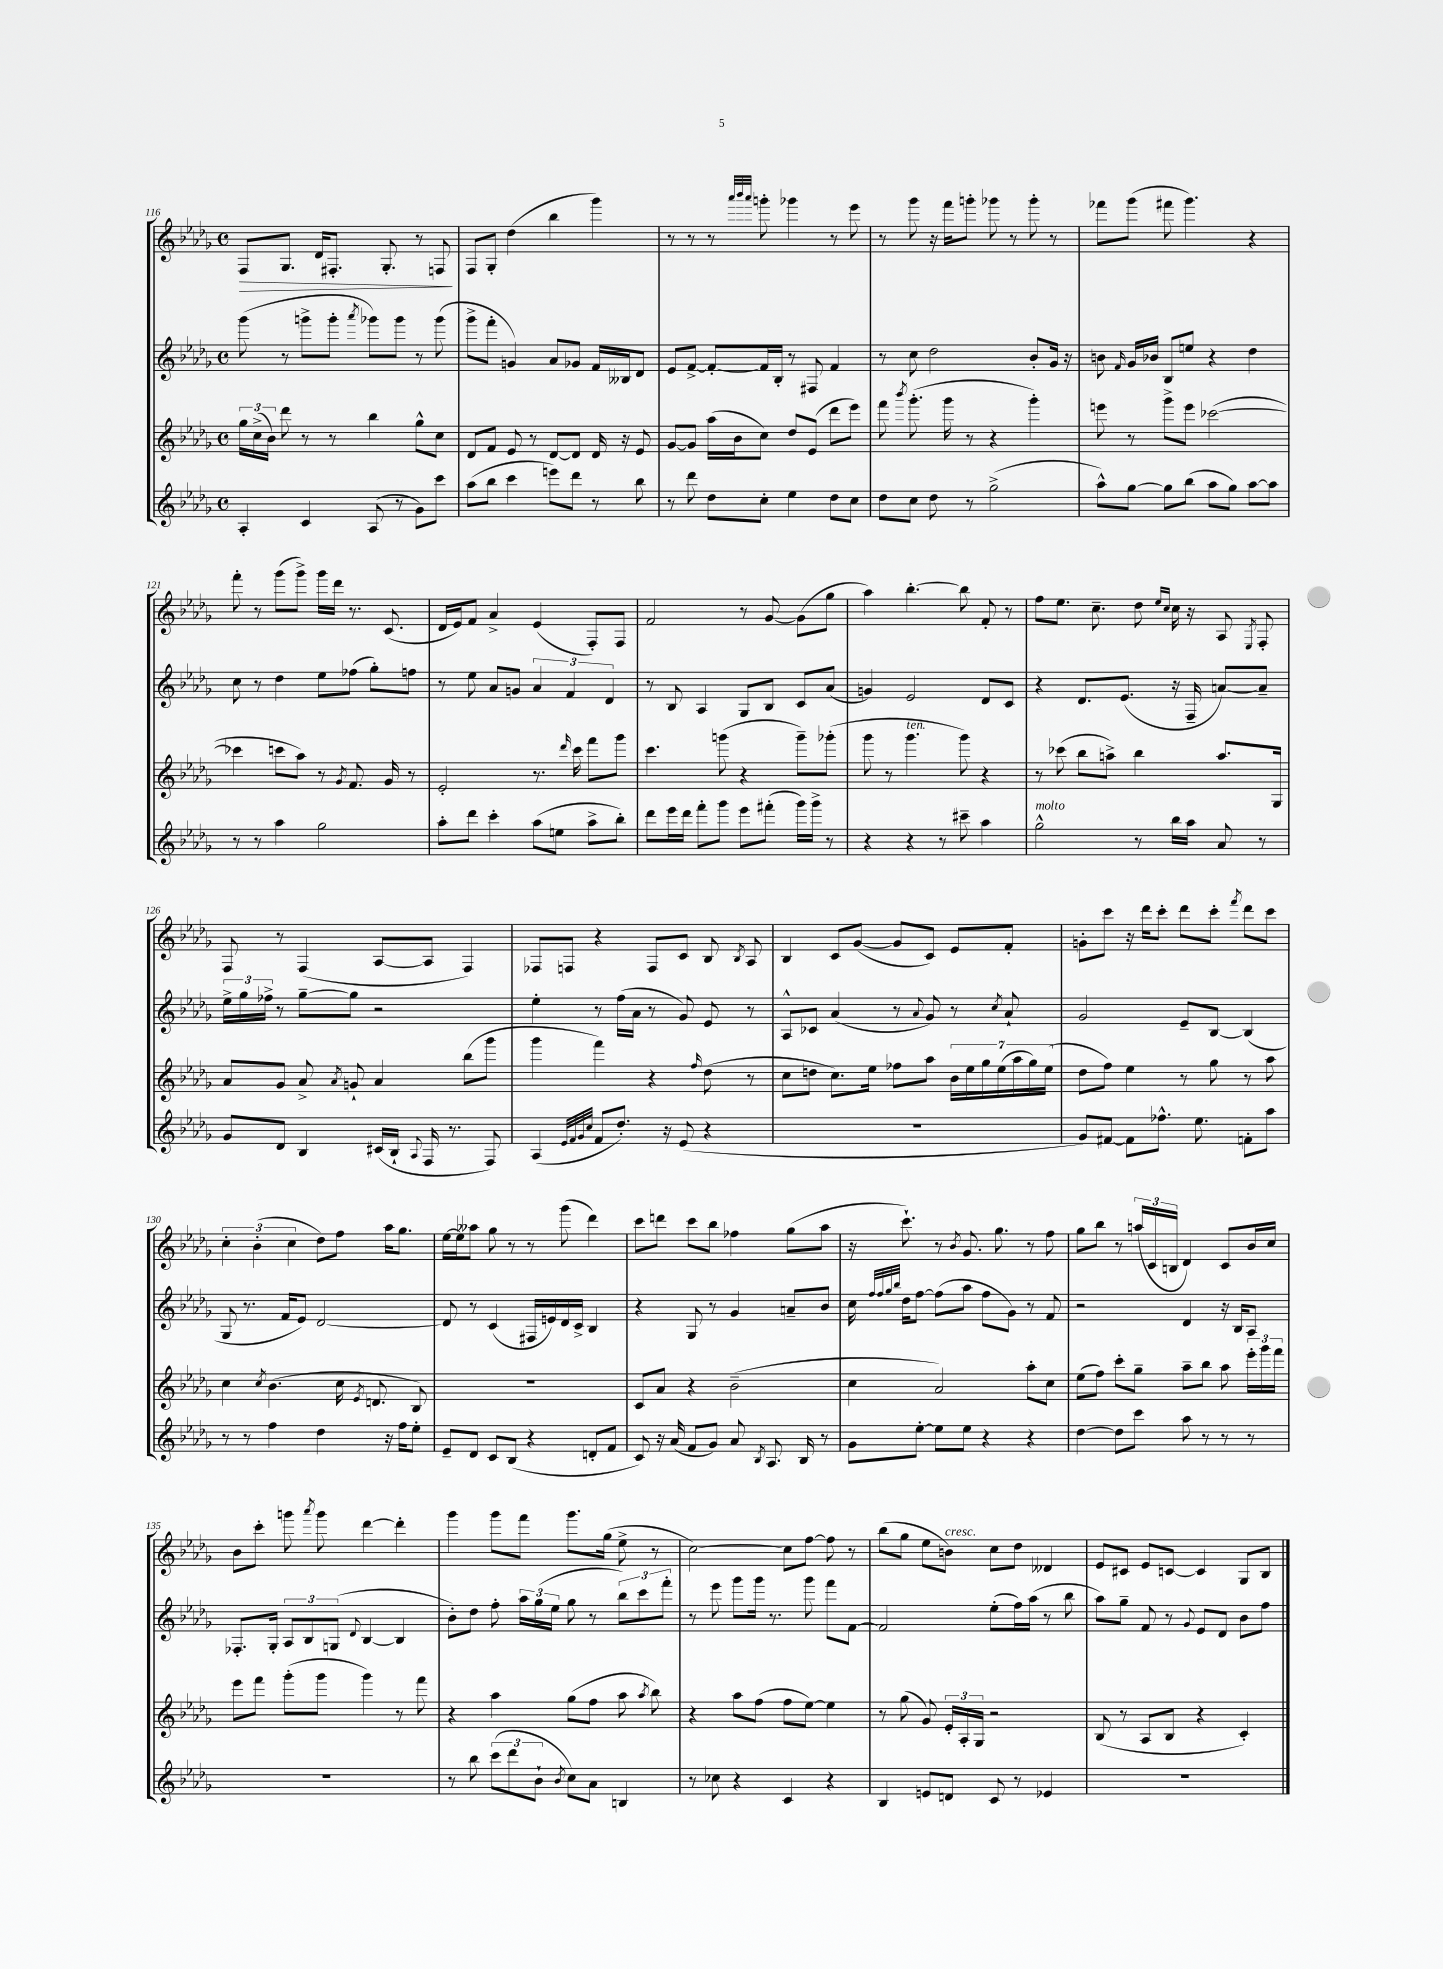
<<
\new StaffGroup <<
\new Staff = "s0" {
    \clef treble \key des \major \defaultTimeSignature \time 4/4
    \autoBeamOff f8[\> ges8.] des'16[ fis8.]-. ges8.-. r8 f8\! |
    f8[ ges8]-. des''4( bes''4 ges'''4) |
    r8 r8 r8 \grace { aes'''32[ bes'''32 aes'''32] } g'''8-. ges'''4 r8 ees'''8 |
    r8 ges'''8 r16 f'''16[ g'''8]-. ges'''8 r8 ges'''8-. r8 |
    fes'''8[ ges'''8]( fis'''8 ges'''4.) r4 |
    f'''8-. r8 ges'''8[( ges'''8]->) ges'''16[ des'''16] r8. c'8.( |
    des'16[ ees'16) f'8] aes'4-> ees'4( f8[-.) f8] |
    f'2 r8 ges'8~ ges'8[( ges''8] |
    aes''4) bes''4.~-. bes''8 f'8-. r8 |
    f''8[ ees''8.] c''8.-- des''8 \grace { ees''16[ c''16] } c''16 r16 aes8 \acciaccatura { ees8 } f8-. |
    f8 r8 f4( aes8[~ aes8] f4) |
    fes8[ f8] r4 f8[ c'8] bes8 \acciaccatura { bes8 } aes8 |
    bes4 c'8[ ges'8]~( ges'8[ c'8]) ees'8[ f'8]-. |
    g'8[-. c'''8] r16 des'''16[ c'''8]-. des'''8[ c'''8]-. \acciaccatura { f'''8 } des'''8[ c'''8] |
    \tuplet 3/2 { c''4-. bes'4-.( c''4 } des''8[) f''8] aes''16[ ges''8.] |
    ees''16[~ ees''16 aeses''8] ges''8 r8 r8 ges'''8( des'''4) |
    c'''8[ d'''8] c'''8[ bes''8] fes''4 ges''8[( aes''8] |
    r16 c'''8.-!) r8 \acciaccatura { bes'8 } ges'8. ges''8. r8 f''8 |
    ges''8[ bes''8] r8 \tuplet 3/2 { a''16[( c'16 b16] } des'4) c'8[ bes'16 c''16] |
    bes'8[ c'''8]-. g'''8 \acciaccatura { aes'''8 } g'''8 des'''4~ des'''4-. |
    ges'''4 ges'''8[ f'''8] ges'''8.[ ges''16]( ees''8-> r8 |
    c''2~) c''8[ f''8]~ f''8 r8 |
    bes''8[( ges''8] ees''8[ b'8]^\markup { \italic "cresc." }) c''8[ des''8] deses'4 |
    ees'8[ cis'8] ees'8[ c'8]~ c'4 ges8[ bes8] \bar "|." |
}
\new Staff = "s1" {
    \clef treble \key des \major \defaultTimeSignature \time 4/4
    \autoBeamOff ges'''8( r8 g'''8[-> g'''8]-. \acciaccatura { aes'''8 } ges'''8[) ges'''8] r8 ges'''8( |
    ges'''8[-> f'''8]-. g'4) aes'8[ ges'8] f'16[ beses16 des'8] |
    ees'8[ f'8]~-> f'8[~-. f'16 bes16]-. r8 fis8 f'4 |
    r8 c''8 des''2 bes'8[-. ges'16] r16 |
    b'8 \grace { f'16 } ges'16[ bes'16] bes8[ e''8] r4 des''4 |
    c''8 r8 des''4 ees''8[ fes''8]( ges''8[-.) f''8] |
    r8 ees''8 aes'8[ g'8] \tuplet 3/2 { aes'4 f'4 des'4 } |
    r8 bes8 aes4 ges8[ bes8] c'8[ aes'8]( |
    g'4) ees'2 des'8[ c'8] |
    r4 des'8.[ ees'8.]( r16 f16-- a'8[~) a'8]-- |
    \tuplet 3/2 { ees''16[-> ges''16 fes''16]-> } r8 ges''8[~-- ges''8] r2 |
    ees''4-. r8 f''16[( aes'16] r8 ges'8) ees'8 r8 |
    aes8[-^ ces'8] aes'4( r8 \appoggiatura { aes'8 } ges'8) r8 \acciaccatura { c''8 } aes'8-! |
    ges'2 ees'8[-- bes8]~ bes4( |
    ges8 r8. f'16[ ees'8]) des'2~ |
    des'8 r8 c'4( fis16[ e'16) des'16 c'16]-> bes4 |
    r4 ges8 r8 ges'4 a'8[-- bes'8] |
    c''16 \grace { f''32[ f''32 ges''32 bes''32] } des''16[ f''8]~ f''8[( aes''8] f''8[ ges'8]) r8 f'8 |
    r2 des'4 r16 bes16[ aes8] |
    fes8.[-. ges16]-. \tuplet 3/2 { aes8[ bes8 g8]( } \appoggiatura { des'8 } bes4~ bes4 |
    bes'8[-.) des''8] f''8-. \tuplet 3/2 { aes''16[ ges''16( ees''16] } ges''8 r8 \tuplet 3/2 { bes''8[) c'''8 f'''8]-. } |
    r8 ees'''8 ges'''8[ ges'''16] r8. ges'''8 f'''8[ f'8]~ |
    f'2 ees''8[-.( f''16) aes''16]( r8 bes''8 |
    aes''8[) ges''8]-- f'8 r8 \appoggiatura { ges'8 } ees'8[ des'8] bes'8[ f''8] \bar "|." |
}
\new Staff = "s2" {
    \clef treble \key des \major \defaultTimeSignature \time 4/4
    \autoBeamOff \tuplet 3/2 { ges''16[ c''16->( bes'16]) } des'''8 r8 r8 bes''4 ges''8[-^ c''8] |
    des'8[ f'8] ees'8 r8 des'8[~ des'8] des'16 r16 ees'8 |
    ges'8[~ ges'8] aes''16[( bes'16 c''8]) des''8[ ees'8]( des'''8[ ees'''8]) |
    f'''8 \acciaccatura { bes'''8 } ges'''8.-.( ges'''16 r8 r4 ges'''4-.) |
    e'''8 r8 ges'''8[-> e'''8] ces'''2~( |
    ces'''4 c'''8[ aes''8]) r8 \acciaccatura { ges'8 } f'8. ges'16 r8 |
    ees'2-. r8. \grace { des'''16 } c'''16 f'''8[ ges'''8] |
    c'''4. g'''8( r4 g'''8[--) ges'''8]-.( |
    ges'''8 r8 ges'''4.^\markup { \italic "ten." } ges'''8) r4 |
    r8 ces'''8( bes''8[ a''8]->) bes''4 a''8.[ ges16] |
    aes'8[ ges'8] aes'8-> \acciaccatura { aes'8 } g'8-! aes'4 bes''8[( ges'''8] |
    ges'''4 f'''4) r4 \grace { f''16 } des''8( r8 |
    c''8[ d''8] c''8.[) ees''16] fes''8[ aes''8] \tuplet 7/4 { bes'16[ ees''16 ges''16 ees''16( aes''16 ges''16) ees''16]( } |
    des''8[ f''8]) ees''4 r8 ges''8 r8 aes''8 |
    c''4 \acciaccatura { c''8 } bes'4.( c''16 \acciaccatura { ees'8 } d'8. bes8) |
    R1 |
    c'8[ aes'8] r4 bes'2--( |
    c''4 aes'2) aes''8[-. c''8] |
    ees''8[( f''8]) c'''8[-. ges''8]-- aes''8[-- bes''8] aes''8 \tuplet 3/2 { ees'''16[-. ges'''16 f'''16] } |
    ees'''8[ f'''8] ges'''8[-.( ges'''8] ges'''4) r8 f'''8 |
    r4 aes''4 ges''8[( f''8] aes''8 \acciaccatura { aes''8 } bes''8) |
    r4 aes''8[ f''8]( f''8[ ees''8]~) ees''4 |
    r8 ges''8( ges'8) \tuplet 3/2 { ees'16[-. aes16-. ges16] } r2 |
    bes8( r8 aes8[ bes8] r4 c'4-.) \bar "|." |
}
\new Staff = "s3" {
    \clef treble \key des \major \defaultTimeSignature \time 4/4
    \autoBeamOff aes4-. c'4 aes8( r8 ges'8[) c'''8] |
    aes''8[( bes''8] c'''4 e'''8[) des'''8] r8 bes''8 |
    r8 des'''8 des''8[ c''8]-. ees''4 des''8[ c''8] |
    des''8[ c''8] des''8 r8 ges''2->( |
    aes''8[-^) ges''8]~ ges''8[ bes''8]( aes''8[ ges''8]) aes''8[~ aes''8] |
    r8 r8 aes''4 ges''2 |
    aes''8[-. des'''8] c'''4-. aes''8[( e''8] aes''8[-> bes''8]-.) |
    des'''8[ ees'''16 des'''16] f'''8[-. ges'''8] ees'''8[ fis'''8]-.( ges'''16[) ges'''16]-> r8 |
    r4 r4 r8 cis'''8-- aes''4 |
    ges''2-^^\markup { \italic "molto" } r8 bes''16[ aes''16] aes'8 r8 |
    ges'8[ des'8] bes4 cis'16[( bes16]-! \appoggiatura { aes8 } f16 r8. f8) |
    aes4( \grace { ees'32[ f'32 ges'32 c''32] } f'8[ des''8.]-.) r16 ees'8( r4 |
    R1 |
    ges'8[) fis'8]~ fis'8[ fes''8.]-^ ees''8. f'8[-. aes''8] |
    r8 r8 f''4 des''4 r16 f''16[ ees''8]-. |
    ees'8[-- des'8] c'8[ bes8]( r4 d'8[-. f'8] |
    c'8) r16 aes'16( f'8[ ges'8]) aes'8 \acciaccatura { bes8 } aes8. bes16 r8 |
    ges'8[ ees''8]~-. ees''8[ ees''8] r4 r4 |
    des''4~ des''8[ c'''8] aes''8 r8 r8 r8 |
    R1 |
    r8 bes''8 \tuplet 3/2 { c'''8[( des'''8 bes'8]-! } \acciaccatura { bes'8 } c''8[) aes'8] b4 |
    r8 ces''8 r4 c'4 r4 |
    bes4 e'8[ d'8] c'8 r8 ees'4 |
    R1 \bar "|." |
}
>>
>>
\layout { \context { \Score currentBarNumber = #116 } }
